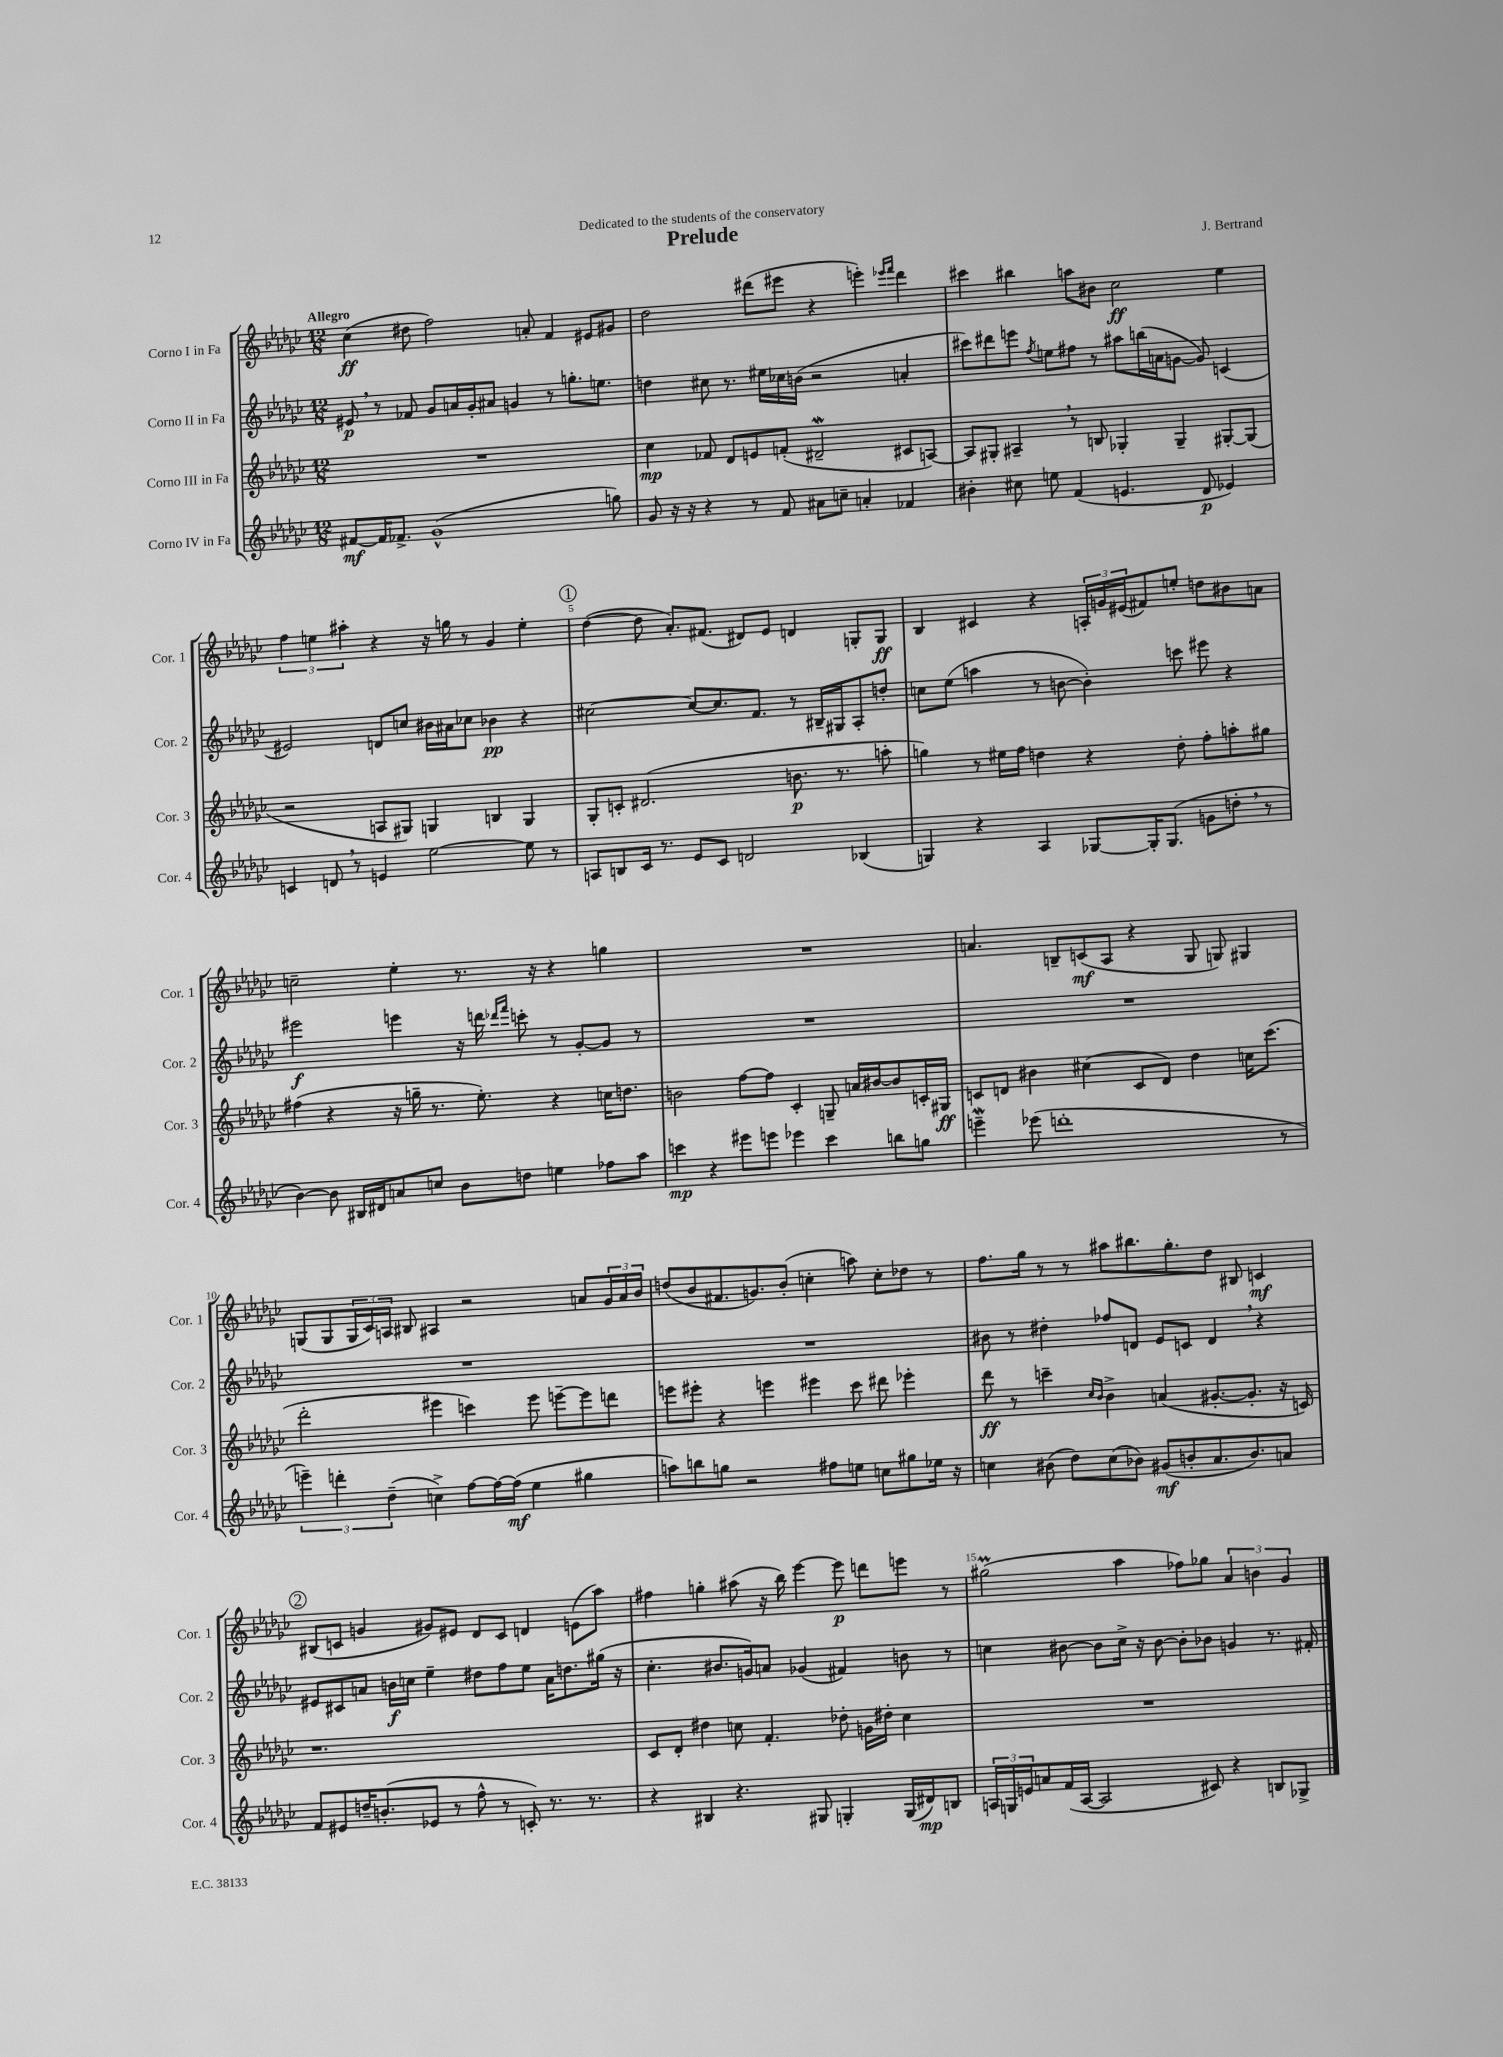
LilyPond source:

\header { title = "Prelude" composer = "J. Bertrand" dedication = "Dedicated to the students of the conservatory" }
<<
\new StaffGroup <<
\new Staff = "s0" \with { instrumentName = "Corno I in Fa" shortInstrumentName = "Cor. 1" } {
    \clef treble \key ges \major \numericTimeSignature \time 12/8 \tempo "Allegro"
    ces''4\ff( dis''8 f''2) a'8-. f'4 eis'8 gis'8 |
    des''2 dis'''8( eis'''8 r4 e'''4-.) \grace { ees'''16 f'''16 } dis'''4 |
    cis'''4 bis''4 a''8 bis'8 ces''2\ff ees''4 |
    \tuplet 3/2 { f''4 e''4 ais''4-. } r4 r16 g''16 r8 ges'4 e''4-. |
    \mark \markup { \circle "1" } des''4~( des''8 aes'8.-.) fis'8.( dis'8) ees'8 d'4 g8-. g8\ff |
    bes4 cis'4 r4 \tuplet 3/2 { a16-. g'16 eis'16( } fis'8) e''8-. d''8 bis'8 a'8 |
    c''2-- ees''4-. r8. r16 r4 g''4 |
    R1. |
    a'4. b8-- c'8\mf( aes8 r4 ges8 g8) gis4 |
    g8( g8 \tuplet 3/2 { g16 ces'16) a16 } bis8 ais4 r2 a'8 \tuplet 3/2 { ges'16 a'16 bes'16 } |
    d''8( bes'8 fis'8. g'8.) bes'8-.( c''4-. a''8) c''8-. des''8 r8 |
    f''8. ges''16 r8 r8 ais''8 bis''8. ges''8.-. des''8 bis8 c'4\mf |
    \mark \markup { \circle "2" } bis8( c'8 g'4 gis'8) eis'8 des'8 c'8 d'4 e'8( aes''8) |
    fis''4 g''4-. ais''8( r16 bes''16) ees'''4~ ees'''8\p d'''8 e'''8 r8 |
    gis''2\prall( aes''4 fes''8) ges''8 \tuplet 3/2 { aes'4 b'4 ges'4 } \bar "|." |
}
\new Staff = "s1" \with { instrumentName = "Corno II in Fa" shortInstrumentName = "Cor. 2" } {
    \clef treble \key ges \major \numericTimeSignature \time 12/8
    eis'8\p \breathe r8 fes'8 ges'8 a'16 ges'16-. ais'8 g'4 r8 g''8.-. e''8. |
    d''4 cis''8 r8. eis''16 ces''16 b'16( r2 a'4-. |
    cis'''8) dis'''8 e'''8 \acciaccatura { f''8 } e''8 fis''8 r8 ais''8 b''16( a'16 g'8~ g'8) c'4( |
    eis'2) d'8 c''8 bis'16 ais'16 ces''8 bes'4\pp r4 |
    \mark \markup { \circle "1" } cis''2~ cis''8~ cis''8. f'8. r8 bis16-- gis16 aes8-. d''8-. |
    c''8 ees''8( a''4 r8 b'8~ b'4-.) c'''8 eis'''8 r4 |
    eis'''2\f e'''4 r16 d'''16 \grace { des'''16 f'''16 } c'''8-. r8 ges'8~-. ges'8 r8 |
    R1. |
    R1. |
    R1. |
    R1. |
    bis'8 r8 dis''4-. fes''8 d'8 ees'8 c'8 d'4 \breathe r4 |
    \mark \markup { \circle "2" } eis'8 cis'8 a'8 b'16\f c''16 ees''4-- dis''8 f''8 ees''8 a'16 d''8. gis''16( r16 |
    ces''4.-. bis'8. g'16) a'8 ges'4( fis'4) b'8 r8 |
    c''4 bis'8~ bis'8 c''16-> r16 bis'8~ bis'8-. bes'8 g'4 r8. fis'16-. \bar "|." |
}
\new Staff = "s2" \with { instrumentName = "Corno III in Fa" shortInstrumentName = "Cor. 3" } {
    \clef treble \key ges \major \numericTimeSignature \time 12/8
    R1. |
    ces''4\mp fes'8 des'8 e'8 f'8-.( dis'2--\mordent cis'8 a8~) |
    a8 gis8-. ais4-- \breathe r8 b8 ges4-. ges4-- gis8~-. gis8( |
    r2 a8 gis8) g4 b4 g4 |
    \mark \markup { \circle "1" } ges8-. c'8-. dis'2.( b'8.\p r8. a''8-. |
    g''4) r8 eis''16 f''16 d''4 r4 d''8-. f''8-. a''8-. gis''8 |
    fis''4( r4 r16 g''16-- r8. ees''8.-.) r4 c''16 d''8. |
    b'2 f''8~ f''8 ces'4-. g8-- a'16 bis'16~ bis'8 c'16-. gis16\ff |
    c'8 d'8 bis'4 cis''4( c'8 d'8) des''4 c''16 ces'''8.( |
    des'''2-. eis'''4 c'''4) eis'''8 e'''8~-- e'''8 d'''8 |
    e'''8 eis'''8-. r4 e'''4 eis'''4 ces'''8 dis'''8 ees'''4-. |
    des'''8\ff r8 c'''4-- \grace { ces''16 bes'16 } bes'4-> a'4( gis'8.~-. gis'8.-. r16 c'16) |
    \mark \markup { \circle "2" } r1. |
    ces'8 des'8-. dis''4 c''8 f'4.-. des''8-. g'16 dis''16-. c''4 |
    R1. \bar "|." |
}
\new Staff = "s3" \with { instrumentName = "Corno IV in Fa" shortInstrumentName = "Cor. 4" } {
    \clef treble \key ges \major \numericTimeSignature \time 12/8
    fis'8~\mf fis'16 fes'8.-> ges'1-^( g''8) |
    ges'8 r16 r16 r4 r8 f'8 ais'8 c''8-- a'4-. fes'4 |
    bis'4-. cis''8 e''8 f'4( e'4. des'8\p ees'4) |
    c'4 d'8 \breathe r8 e'4 ees''2~ ees''8 r8 |
    \mark \markup { \circle "1" } a8 b8 ces'16 r8. ees'8 ces'8 d'2 bes4( |
    g4) r4 aes4 ges8~ ges16-. ges8.( g'8 d''8-. \breathe r8 |
    bes'4~) bes'8 bis16 dis'16 a'8 c''8 bes'8 d''8 e''4 fes''8 aes''8 |
    c'''4\mp r4 eis'''8 e'''8 ees'''4 c'''4 b''8 g''8 |
    e'''4--\mordent ees'''8( d'''1-. r8 |
    \tuplet 3/2 { e'''4--) d'''4-. des''4--( } c''4->) f''8~ f''16~ f''16\mf( ees''4 gis''4 |
    a''8) b''8 g''8 r2 fis''8 e''8 c''8 gis''8 ees''16 r16 |
    c''4 bis'8( des''8) c''8( bes'8) gis'8\mf( b'8-. aes'8. b'8.) a'8 |
    \mark \markup { \circle "2" } f'8 eis'8 d''16-- b'8.-.( ees'8 r8 f''8-^ r8 c'8-.) r8. r8. |
    r4 bis4 r4. gis8 g4-. g16( dis'16\mp) b8 |
    \tuplet 3/2 { a16 g16 e'16 } a'8 f'16( a16~ a2 cis'8) r4 b8 ges8-> \bar "|." |
}
>>
>>
\layout { \context { \Score \override BarNumber.break-visibility = ##(#f #t #t) barNumberVisibility = #(every-nth-bar-number-visible 5) } }
